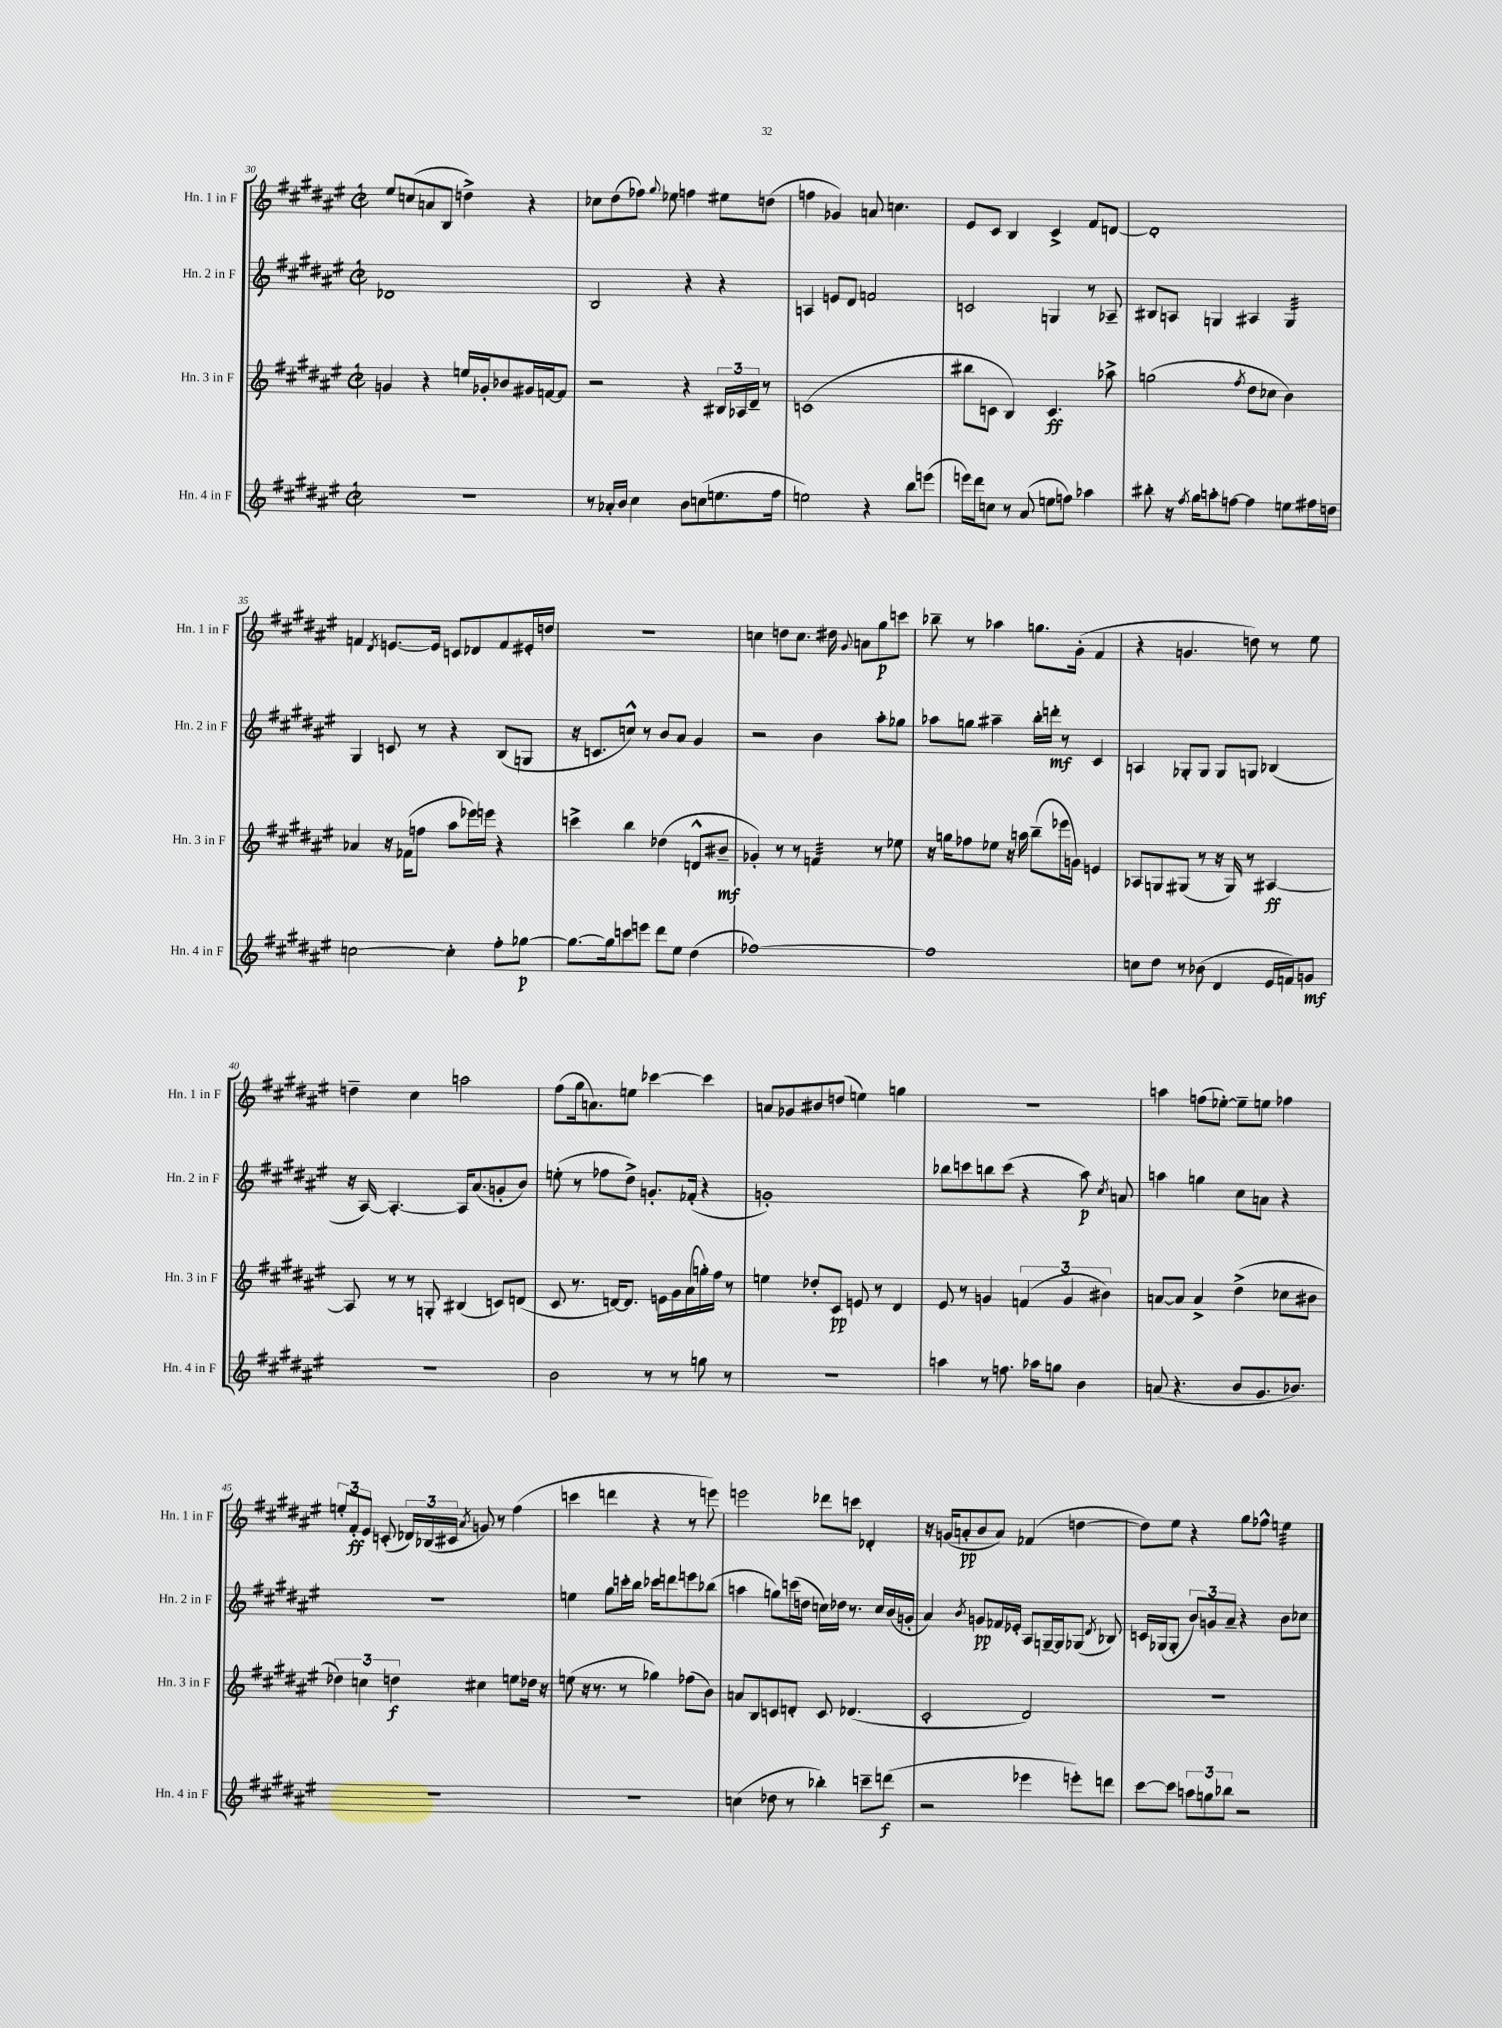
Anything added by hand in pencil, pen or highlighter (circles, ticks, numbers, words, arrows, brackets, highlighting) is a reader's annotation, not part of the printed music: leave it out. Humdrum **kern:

**kern	**kern	**kern	**kern
*staff4	*staff3	*staff2	*staff1
*clefG2	*clefG2	*clefG2	*clefG2
*k[f#c#g#d#a#e#]	*k[f#c#g#d#a#e#]	*k[f#c#g#d#a#e#]	*k[f#c#g#d#a#e#]
*M2/2	*M2/2	*M2/2	*M2/2
*met(c|)	*met(c|)	*met(c|)	*met(c|)
1r	4g	1d-	8ee#
.	.	.	(8cc
.	4r	.	8a
.	.	.	8B
.	16ee	.	4dd^)
.	16g-'	.	.
.	8b-	.	.
.	16g#	.	4r
.	[16f	.	.
.	8f]	.	.
=	=	=	=
8r	2r	2B	8cc-
16a-'	.	.	(8dd#
16b	.	.	.
4cc#	.	.	8ff-)
.	.	.	8qqgg#
.	.	.	8ee-
8b	4r	4r	4ff
(8cc	.	.	.
8.ee	24B#	4r	8ee#
.	24A-	.	.
.	24d#~	.	.
.	8r	.	(8dd
16ff#	.	.	.
=	=	=	=
2ee)	(1c	4A	4ff
.	.	8e	4g-)
.	.	8d#	.
4r	.	2f	8a
.	.	.	4.cc
8bb	.	.	.
(8eee	.	.	.
=	=	=	=
16eee)	8bb#	2c	8e#
16ddd#	.	.	.
8cc	8c	.	8c#
8r	4B)	.	4B
(8a#	.	.	.
8ee	4.c	4G	4c#^
8ff)	.	.	.
4aa-	.	8r	8f#
.	8aa-^	8A-~	[8d
=	=	=	=
8bb#'	(2gg	8B#	1d']
16r	.	8A	.
8qff#	.	.	.
16gg#	.	.	.
8aa'	.	4G	.
[8ff	.	.	.
.	8qff#	.	.
4ff]	8dd#	4A#	.
.	8cc-	.	.
8ee	4b)	4G	.
16ff#	.	.	.
16dd	.	.	.
=	=	=	=
[2cc	4a-	4G#	4f
.	.	.	8qd#
.	16r	8c	[8.e
.	(16f-	.	.
.	8ff	8r	.
.	.	.	16e]
4cc']	8aa#	4r	8c
.	16eee-)	.	8d-
.	16eee	.	.
8ff#'	4r	(8B	8f
[8gg-	.	8G	16e#'
.	.	.	16dd
=	=	=	=
8.gg-_	4ccc^	16r	1r
.	.	8.c	.
16gg-]	.	.	.
8ccc	4bb	8cc^^)	.
8eee	.	8r	.
8ddd#	(4dd-	8b	.
8ee#	.	8a#	.
(4dd#	8d^^	4g#	.
.	8b#~	.	.
=	=	=	=
[1ff-)	4g-')	2r	4cc
.	8r	.	8dd
.	8r	.	8.cc
.	4f	4b	.
.	.	.	16dd#
.	.	.	8qqg#
.	.	.	8a
.	8r	8aa#'	8gg#
.	8ee-	8gg-	8ccc
=	=	=	=
1ff-]	16r	8aa-	8bb-~
.	16gg	.	.
.	8ff-	8gg	8r
.	8ee-	4aa#~	4aa-
.	16r	.	.
.	16aa	.	.
.	(8bb~	16bb'	8.gg
.	.	16ddd'	.
.	16eee-	8r	.
.	16g)	.	(16g#'
.	4e	4c#	4f#
=	=	=	=
8cc	8A-	4A	4r
8dd#	8G	.	.
8r	(8G#	8G-'	4.g
(8b-	8r	8G-	.
4d#	16r	8G-	.
.	16G#)	.	.
.	8r	8G	8dd)
16e#	[4A#	(4B-	8r
16f)	.	.	.
8g	.	.	8ee#
=	=	=	=
1r	8A#]	16r	4dd~
.	.	[16A#)	.
.	8r	4.A#'_	.
.	8r	.	4cc#
.	8G'	.	.
.	(4B#	16A#]	2aa
.	.	(8.a#	.
.	8c)	8g'	.
.	(8d	8b)	.
=	=	=	=
2b	8c#	(8ee'	(8ff#
.	8.r	8r	16gg#
.	.	.	8.a)
.	.	8ff-	.
.	[16d)	.	.
.	8.d]	8dd#^)	8ee
8r	.	8.g'	[4ccc-
.	16e	.	.
8r	16g#	.	.
.	(16a#	(16f-'	.
8gg	16gg')	4r	4ccc-]
.	16ff#	.	.
8r	8r	.	.
=	=	=	=
1r	4ee	1g')	8a
.	.	.	8g-
.	8dd-'	.	8b#
.	8c#	.	(8dd
.	8e	.	4ee)
.	8r	.	.
.	4d#	.	4gg
=	=	=	=
4aa	8e#	8bb-	1r
.	8r	8ccc	.
8r	4g	8bb	.
8.ff	.	(8ccc	.
.	(6f	4r	.
16aa-	.	.	.
8gg	.	.	.
.	6g	.	.
4b	.	8aa#)	.
.	6b#)	.	.
.	.	8qcc#	.
.	.	8a	.
=	=	=	=
(8a	[8a	4aa	4aa
4.r	8a]	.	.
.	4a^	4gg	(8ff
.	.	.	[8ee-')
8b	(4dd#^	8cc#	8ee-~]
8.g#	.	8a	8ee
.	8cc-	4r	4ff-
8.b-)	.	.	.
.	8b#	.	.
=	=	=	=
1r	6dd-)	1r	12ee'
.	.	.	12f#'
.	6cc	.	12e#
.	.	.	(8c'
.	6dd	.	.
.	.	.	24d-)
.	.	.	(24B-
.	.	.	24c#
.	.	.	8qa#
.	4cc#	.	8g)
.	.	.	8r
.	8ee	.	(4ff#
.	16dd-	.	.
.	16r	.	.
=	=	=	=
1r	(8ee	4ee	4ccc
.	16r	.	.
.	8.r	.	.
.	.	8gg#	4ddd
.	8r	16ccc'	.
.	.	16bb	.
.	4gg-)	16ccc-	4r
.	.	8.ddd	.
.	(8ff-	8eee	8r
.	8b)	(8bb-	8eee)
=	=	=	=
(4cc	8a	4aa	2eee
.	8B	.	.
8dd-	8c	8gg)	.
8r	8d'	(16ccc	.
.	.	16dd	.
4bb-')	8c	16cc)	8ddd-
.	.	16dd-	.
.	(4.d-	8.r	8ccc
8ccc~	.	.	4d-'
.	.	16cc	.
(8ddd	.	(16b	.
.	.	16g'	.
=	=	=	=
2r	2c#'	4a#)	16r
.	.	.	(16g
.	.	.	8a'
.	.	8qb	.
.	.	8g	8b
.	.	16f-	8a)
.	.	16e-'	.
4eee-	2d#)	8A#	(4f-
.	.	[16G~	.
.	.	16G]	.
8eee')	.	(8G-	[4dd
.	.	8qd#	.
8ddd	.	8B-)	.
=	=	=	=
[8ccc#	1r	16c	8dd])
.	.	(16G-	.
8ccc#]	.	8G-'	8ee#
12aa	.	12b)	4r
12gg	.	12g	.
12bb-	.	12a#~	.
2r	.	4r	8gg#
.	.	.	8ff-^^
.	.	8b	4ee
.	.	8cc-	.
==	==	==	==
*-	*-	*-	*-
